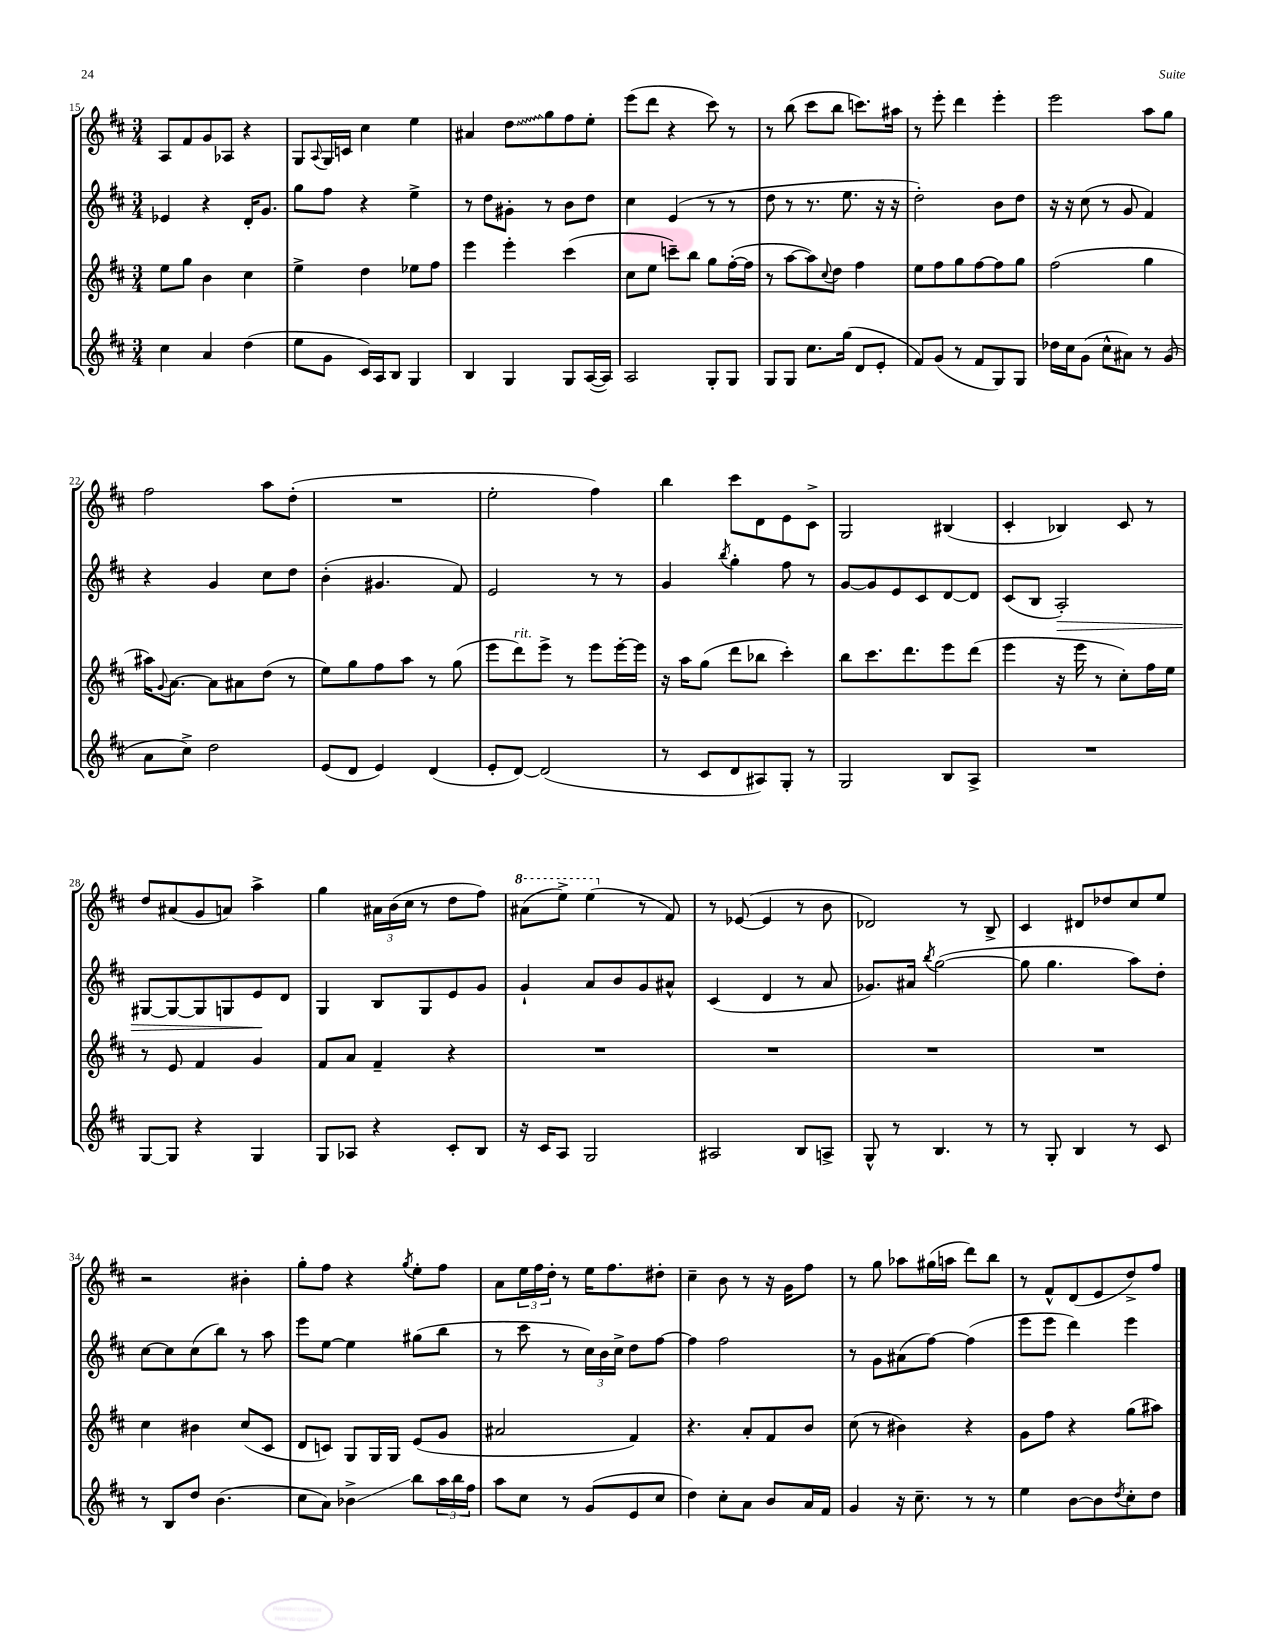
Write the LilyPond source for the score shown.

<<
\new StaffGroup <<
\new Staff = "s0" {
    \clef treble \key d \major \numericTimeSignature \time 3/4
    a8 fis'8 g'8 aes8 r4 |
    g8 \appoggiatura { a8 } g16 c'16 cis''4 e''4 |
    ais'4 \once \override Glissando.style = #'zigzag d''8\glissando g''8 fis''8 e''8-. |
    e'''8( d'''8 r4 cis'''8) r8 |
    r8 b''8( cis'''8 b''8 c'''8.) ais''16 |
    r8 e'''8-. d'''4 e'''4-. |
    e'''2 a''8 g''8 |
    fis''2 a''8 d''8-.( |
    R2. |
    e''2-. fis''4) |
    b''4 cis'''8 d'8 e'8 cis'8-> |
    g2 bis4( |
    cis'4-. bes4) cis'8 r8 |
    d''8 ais'8( g'8 a'8) a''4-> |
    g''4 \tuplet 3/2 { ais'16 b'16( cis''16 } r8 d''8 fis''8) |
    \ottava #1 ais''8( e'''8->) e'''4( \ottava #0 r8 fis'8) |
    r8 ees'8~( ees'4 r8 b'8 |
    des'2) r8 b8-> |
    cis'4 dis'8 des''8 cis''8 e''8 |
    r2 bis'4-. |
    g''8-. fis''8 r4 \acciaccatura { g''8 } e''8-. fis''8 |
    a'8 \tuplet 3/2 { e''16 fis''16 d''16-. } r8 e''16 fis''8. dis''8-. |
    cis''4-- b'8 r8 r16 g'16 fis''8 |
    r8 g''8 aes''8 gis''16( a''16 d'''8) b''8 |
    r8 fis'8-^ d'8( e'8 d''8->) fis''8 \bar "|." |
}
\new Staff = "s1" {
    \clef treble \key d \major \numericTimeSignature \time 3/4
    ees'4 r4 d'16-. g'8. |
    g''8 fis''8 r4 e''4-> |
    r8 d''8 gis'8-. r8 b'8 d''8 |
    cis''4 e'4( r8 r8 |
    d''8 r8 r8. e''8. r16 r16 |
    d''2-.) b'8 d''8 |
    r16 r16 cis''8( r8 g'8 fis'4) |
    r4 g'4 cis''8 d''8 |
    b'4-.( gis'4. fis'8) |
    e'2 r8 r8 |
    g'4 \acciaccatura { b''8 } g''4-. fis''8 r8 |
    g'8~ g'8 e'8 cis'8 d'8~ d'8 |
    cis'8( b8 a2-.\>) |
    gis8~ gis8~ gis8 g8 e'8\! d'8 |
    g4 b8 g8 e'8 g'8 |
    g'4-! a'8 b'8 g'8 ais'8-^ |
    cis'4( d'4 r8 a'8 |
    ges'8.) ais'16 \acciaccatura { b''8 } g''2~( |
    g''8 g''4. a''8) d''8-. |
    cis''8~ cis''8 cis''8( b''8) r8 a''8 |
    e'''8 e''8~ e''4 gis''8( b''8 |
    r8 cis'''8 r8 \tuplet 3/2 { cis''16) b'16 cis''16-> } d''8 fis''8~ |
    fis''4 fis''2 |
    r8 g'8 ais'8( fis''8~) fis''4( |
    e'''8 e'''8 d'''4) e'''4 \bar "|." |
}
\new Staff = "s2" {
    \clef treble \key d \major \numericTimeSignature \time 3/4
    e''8 g''8 b'4 cis''4 |
    e''4-> d''4 ees''8 fis''8 |
    e'''4 e'''4-. cis'''4( |
    cis''8 e''8 c'''8--) b''8 g''8 fis''16~-.( fis''16 |
    r8 a''8~ a''8) \appoggiatura { cis''8 } d''8 fis''4 |
    e''8 fis''8 g''8 fis''8~ fis''8 g''8 |
    fis''2( g''4 |
    ais''16) \appoggiatura { g'8 } a'8.~ a'8 ais'8 d''8( r8 |
    e''8) g''8 fis''8 a''8 r8 g''8( |
    e'''8 d'''8^\markup { \italic "rit." }) e'''8-> r8 e'''8 e'''16~-. e'''16 |
    r16 a''16 g''8( d'''8 bes''8 cis'''4-.) |
    b''8 cis'''8. d'''8. e'''8 d'''8( |
    e'''4 r16 e'''16 r8 cis''8-.) fis''16 e''16 |
    r8 e'8 fis'4 g'4 |
    fis'8 a'8 fis'4-- r4 |
    R2. |
    R2. |
    R2. |
    R2. |
    cis''4 bis'4 cis''8( cis'8 |
    d'8 c'8) g8 g16 g16 e'8( g'8 |
    ais'2 fis'4) |
    r4. a'8-. fis'8 b'8 |
    cis''8( r8 bis'4) r4 |
    g'8 fis''8 r4 g''8( ais''8) \bar "|." |
}
\new Staff = "s3" {
    \clef treble \key d \major \numericTimeSignature \time 3/4
    cis''4 a'4 d''4( |
    e''8 g'8 cis'16) a16 b8 g4 |
    b4 g4 g8 a16~( a16) |
    a2 g8-. g8 |
    g8 g8 cis''8. g''16( d'8 e'8-. |
    fis'8) g'8( r8 fis'8 g8) g8 |
    des''16 cis''16 g'8( cis''8-^ ais'8) r8 g'8( |
    a'8 cis''8->) d''2 |
    e'8( d'8 e'4) d'4( |
    e'8-. d'8~) d'2( |
    r8 cis'8 d'8 ais8) g8-. r8 |
    g2 b8 a8-> |
    R2. |
    g8~ g8 r4 g4 |
    g8 aes8 r4 cis'8-. b8 |
    r16 cis'16 a8 g2 |
    ais2 b8 a8-> |
    g8-^ r8 b4. r8 |
    r8 g8-. b4 r8 cis'8 |
    r8 b8 d''8 b'4.( |
    cis''8 a'8) bes'4->\glissando b''8 \tuplet 3/2 { a''16 b''16 fis''16 } |
    a''8 cis''8 r8 g'8( e'8 cis''8 |
    d''4) cis''8-. a'8 b'8 a'16 fis'16 |
    g'4 r16 cis''8.-- r8 r8 |
    e''4 b'8~ b'8 \acciaccatura { d''8 } cis''8-. d''8 \bar "|." |
}
>>
>>
\layout { \context { \Score currentBarNumber = #15 } }
